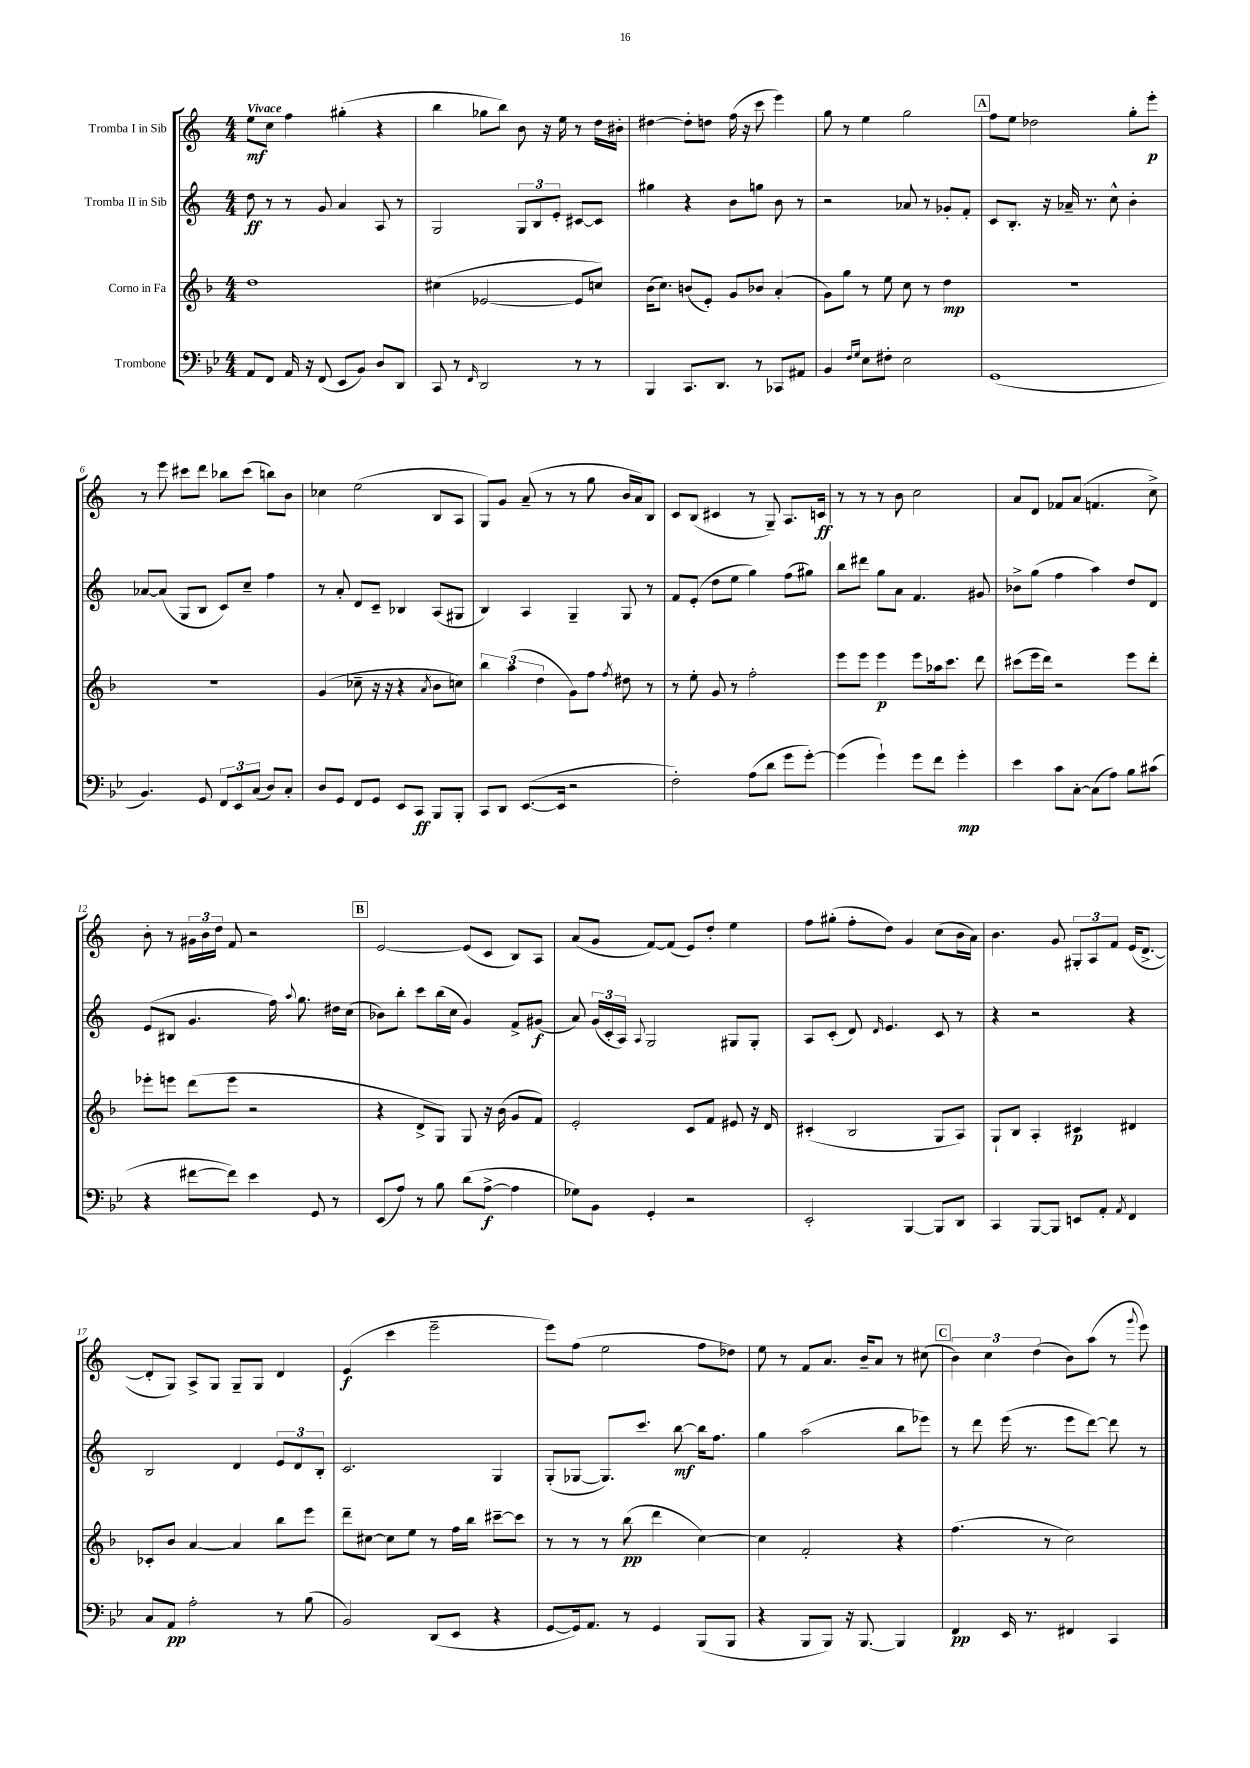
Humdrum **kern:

**kern	**kern	**kern	**kern
*staff4	*staff3	*staff2	*staff1
*clefF4	*clefG2	*clefG2	*clefG2
*k[b-e-]	*k[b-]	*k[]	*k[]
*M4/4	*M4/4	*M4/4	*M4/4
8AA/L	1dd	8dd\	8ee\L
8FF/J	.	8r	8cc\J
16AA/	.	8r	4ff\
16r	.	.	.
(8FF/	.	8g/	.
8EE-/L	.	4a/	(4gg#'\
8BB-/J)	.	.	.
8D/L	.	8A/	4r
8DD/J	.	8r	.
=	=	=	=
8CC/	(4cc#\	2G/	4bb\
8r	.	.	.
16qqFF/	.	.	.
2DD/	[2e-/	.	8gg-\L
.	.	.	8bb\J)
.	.	12G/L	8b\
.	.	12B/	.
.	.	.	16r
.	.	12e'/J	.
.	.	.	16ee\
8r	8e-/]L	[8c#/L	8r
8r	8cc/J)	8c#/]J	16dd\LL
.	.	.	16b#'\JJ
=	=	=	=
4BBB-/	(16b-\LK	4gg#\	[4dd#\
.	8.cc\J)	.	.
8.CC/L	(8b/L	4r	8dd#'\]L
.	8e'/J)	.	8dd\J
8.DD/J	.	.	.
.	8g/L	8b\L	(16ff\
.	.	.	16r
8r	8b-/J	8gg\J	8ccc\
8CC-/L	(4a'/	8b\	4eee\)
8AA#/J	.	8r	.
=	=	=	=
4BB-/	8g\L)	2r	8gg\
.	8gg\J	.	8r
16qqF/LL	.	.	.
16qqG/JJ	.	.	.
8E-\L	8r	.	4ee\
8F#'\J	8ee\	.	.
2E-\	8cc\	8a-/	2gg\
.	8r	8r	.
.	4dd\	8g-'/L	.
.	.	8f'/J	.
=	=	=	=
(1GG	1r	8c/L	8ff\L
.	.	8.B'/J	8ee\J
.	.	.	2dd-\
.	.	16r	.
.	.	16a-~/	.
.	.	8.r	.
.	.	8cc^^\	.
.	.	4b'\	8gg'\L
.	.	.	8eee'\J
=	=	=	=
4.BB-/)	1r	[8a-/L	8r
.	.	(8a-/]J	8eee\
.	.	8G/L	8ccc#\L
8GG/	.	8B/J	8ddd\J
12FF/L	.	8c/L)	8bb-\L
12EE-/	.	.	.
.	.	8cc~/J	(8ccc#\J
(12C/J	.	.	.
8D/L)	.	4ff\	8bb\L)
8C'/J	.	.	8b\J
=	=	=	=
8D/L	(4g/	8r	4cc-\
8GG/J	.	8a'/	.
8FF/L	8cc-~\	8d/L	(2ee\
8GG/J	16r	8c~/J	.
.	16r	.	.
8EE-/L	4r	4B-/	.
8CC/J	.	.	.
.	8qa/	.	.
8BBB-/L	8b-\L	(8A/L	8B/L
8BBB-'/J	8cc\J)	8G#/J	8A/J
=	=	=	=
8CC/L	6bb-\	4B/)	8G/L)
8DD/J	.	.	8g/J
.	(6aa\	.	.
([8.EE-/L	.	4A/	(8a~/
.	6dd\	.	.
.	.	.	8r
16EE-/]Jk	.	.	.
2r	8g\L)	4G~/	8r
.	8ff\J	.	8gg\
.	8qff/	.	.
.	8dd#\	8G/	16b/LL
.	.	.	16a/J)
.	8r	8r	8B/J
=	=	=	=
2F'\)	8r	8f/L	8c/L
.	8ee'\	(8e'/J	(8B/J
.	8g/	8dd\L	4c#/
.	8r	8ee\J	.
(8A\L	2ff'\	4gg\)	8r
8d\J	.	.	8G~/)
8g\L	.	(8ff\L	8.A/L
[8g'\J)	.	8gg#\J)	.
.	.	.	16c/Jk
=	=	=	=
(4g\]	8eee\L	8bb\L	8r
.	8eee\J	8ddd#\J	8r
4g`\)	4eee\	8gg\L	8r
.	.	8a\J	8b\
8g\L	8eee\L	4.f/	2cc\
8f\J	16aa-\k	.	.
.	8.ccc\J	.	.
4g'\	.	.	.
.	8ddd\	8g#/	.
=	=	=	=
4e-\	(8ccc#\L	8b-^\L	8a/L
.	16eee\L	(8gg\J	8d/J
.	16ddd\JJ)	.	.
8c\L	2r	4ff\	8f-/L
[8C'\J	.	.	(8a/J
(8C\]L	.	4aa\)	4.f/
8A\J)	.	.	.
8B-\L	8eee\L	8dd/L	.
(8c#\J	8ddd'\J	8d/J	8cc^\)
=	=	=	=
4r	8eee-'\L	(8e/L	8b'\
.	8eee\J	8B#/J	8r
[8f#\L	(8ddd\L	4.g/	24g#\LL
.	.	.	24b\
.	.	.	24dd\JJ
8f#\]J)	8eee\J	.	8f/
4e-\	2r	.	2r
.	.	16ff\)	.
.	.	8qqaa/	.
.	.	8.gg\	.
8GG/	.	.	.
8r	.	16dd#\LL	.
.	.	(16cc\JJ	.
=	=	=	=
(8EE-/L	4r	8b-\L)	[2e/
8A/J)	.	8bb'\J	.
8r	8d^/L	8ccc\L	.
8B-\	8G/J)	(16bb\L	.
.	.	16cc\JJ	.
(8d\L	8G/	4g/)	(8e/]L
[8A^\J	16r	.	8c/J
.	(16b-\	.	.
4A\]	8g/L	8f^/L	8B/L)
.	8f/J)	(8g#/J	8A/J
=	=	=	=
8G-\L)	2e'/	8a/)	(8a/L
8BB-\J	.	(24g/LL	8g/J
.	.	24c'/	.
.	.	24A/JJ)	.
.	.	8qqA/	.
4GG'/	.	2G/	[8f/L)
.	.	.	(8f/]J
2r	8c/L	.	8e/L)
.	8f/J	.	8dd'/J
.	8e#/	8G#/L	4ee\
.	16r	8G#'/J	.
.	16d/	.	.
=	=	=	=
2EE-'/	(4c#'/	8A/L	8ff\L
.	.	(8c'/J	(8gg#'\J
.	2B-/	8d/)	8ff'\L
.	.	16qqd/	.
.	.	4.e/	8dd\J)
[4BBB-/	.	.	4g/
8BBB-/]L	8G/L	8c/	(8cc\L
8DD/J	8A/J)	8r	16b\L
.	.	.	16a\JJ)
=	=	=	=
4CC/	8G`/L	4r	4.b\
.	8B-/J	.	.
[8BBB-/L	4A'/	2r	.
8BBB-/]J	.	.	8g/
8EE/L	4c#/	.	12G#'/L
.	.	.	12A/
8AA'/J	.	.	.
.	.	.	12f/J
8qAA/	.	.	.
4FF/	4d#/	4r	(16e/LK
.	.	.	[8.d^/J
=	=	=	=
8C/L	8c-'/L	2B/	8d'/]L
8AA/J	8b-/J	.	8G/J)
2A'\	[4a/	.	8A^/L
.	.	.	8G/J
.	4a/]	4d/	8G~/L
.	.	.	8G/J
8r	8bb-\L	12e/L	4d/
.	.	12d/	.
(8B-\	8eee\J	.	.
.	.	12B'/J	.
=	=	=	=
2BB-/)	8ddd~\L	2.c/	(4e/
.	[8cc#\J	.	.
.	8cc#\]L	.	4ccc\
.	8ee\J	.	.
(8DD/L	8r	.	2eee~\
8EE-/J	16ff\LL	.	.
.	16bb-\JJ	.	.
4r	[8ccc#~\L	4G/	.
.	8ccc#\]J	.	.
=	=	=	=
[8GG/L	8r	(8G'/L	8eee\L)
16GG/]k)	8r	[8G-/J	(8ff\J
8.AA/J	.	.	.
.	8r	8.G-/]L)	2ee\
8r	(8bb-\	.	.
.	.	8.ccc/J	.
4GG/	4ddd\	.	.
.	.	[8bb\	.
(8BBB-/L	[4cc\)	16bb\]LK	8ff\L
.	.	8.ff\J	.
8BBB-/J	.	.	8dd-\J)
=	=	=	=
4r	4cc\]	4gg\	8ee\
.	.	.	8r
8BBB-/L	2f'/	(2aa\	8f/L
8BBB-/J)	.	.	8.a/J
16r	.	.	.
[8.BBB-/	.	.	16b~/LK
.	.	.	8a/J
4BBB-/]	4r	8bb\L	8r
.	.	8eee-\J)	(8cc#\
=	=	=	=
4FF/	(4.ff\	8r	6b\)
.	.	8ddd\	.
.	.	.	6cc\
16EE-/	.	(16eee\	.
8.r	.	8.r	.
.	.	.	(6dd\
.	8r	.	.
4FF#/	2cc\)	8eee\L	8b\L)
.	.	[8ddd\J)	(8aa\J
4CC/	.	8ddd\]	8r
.	.	.	8qqggg/
.	.	8r	8eee\)
==	==	==	==
*-	*-	*-	*-
